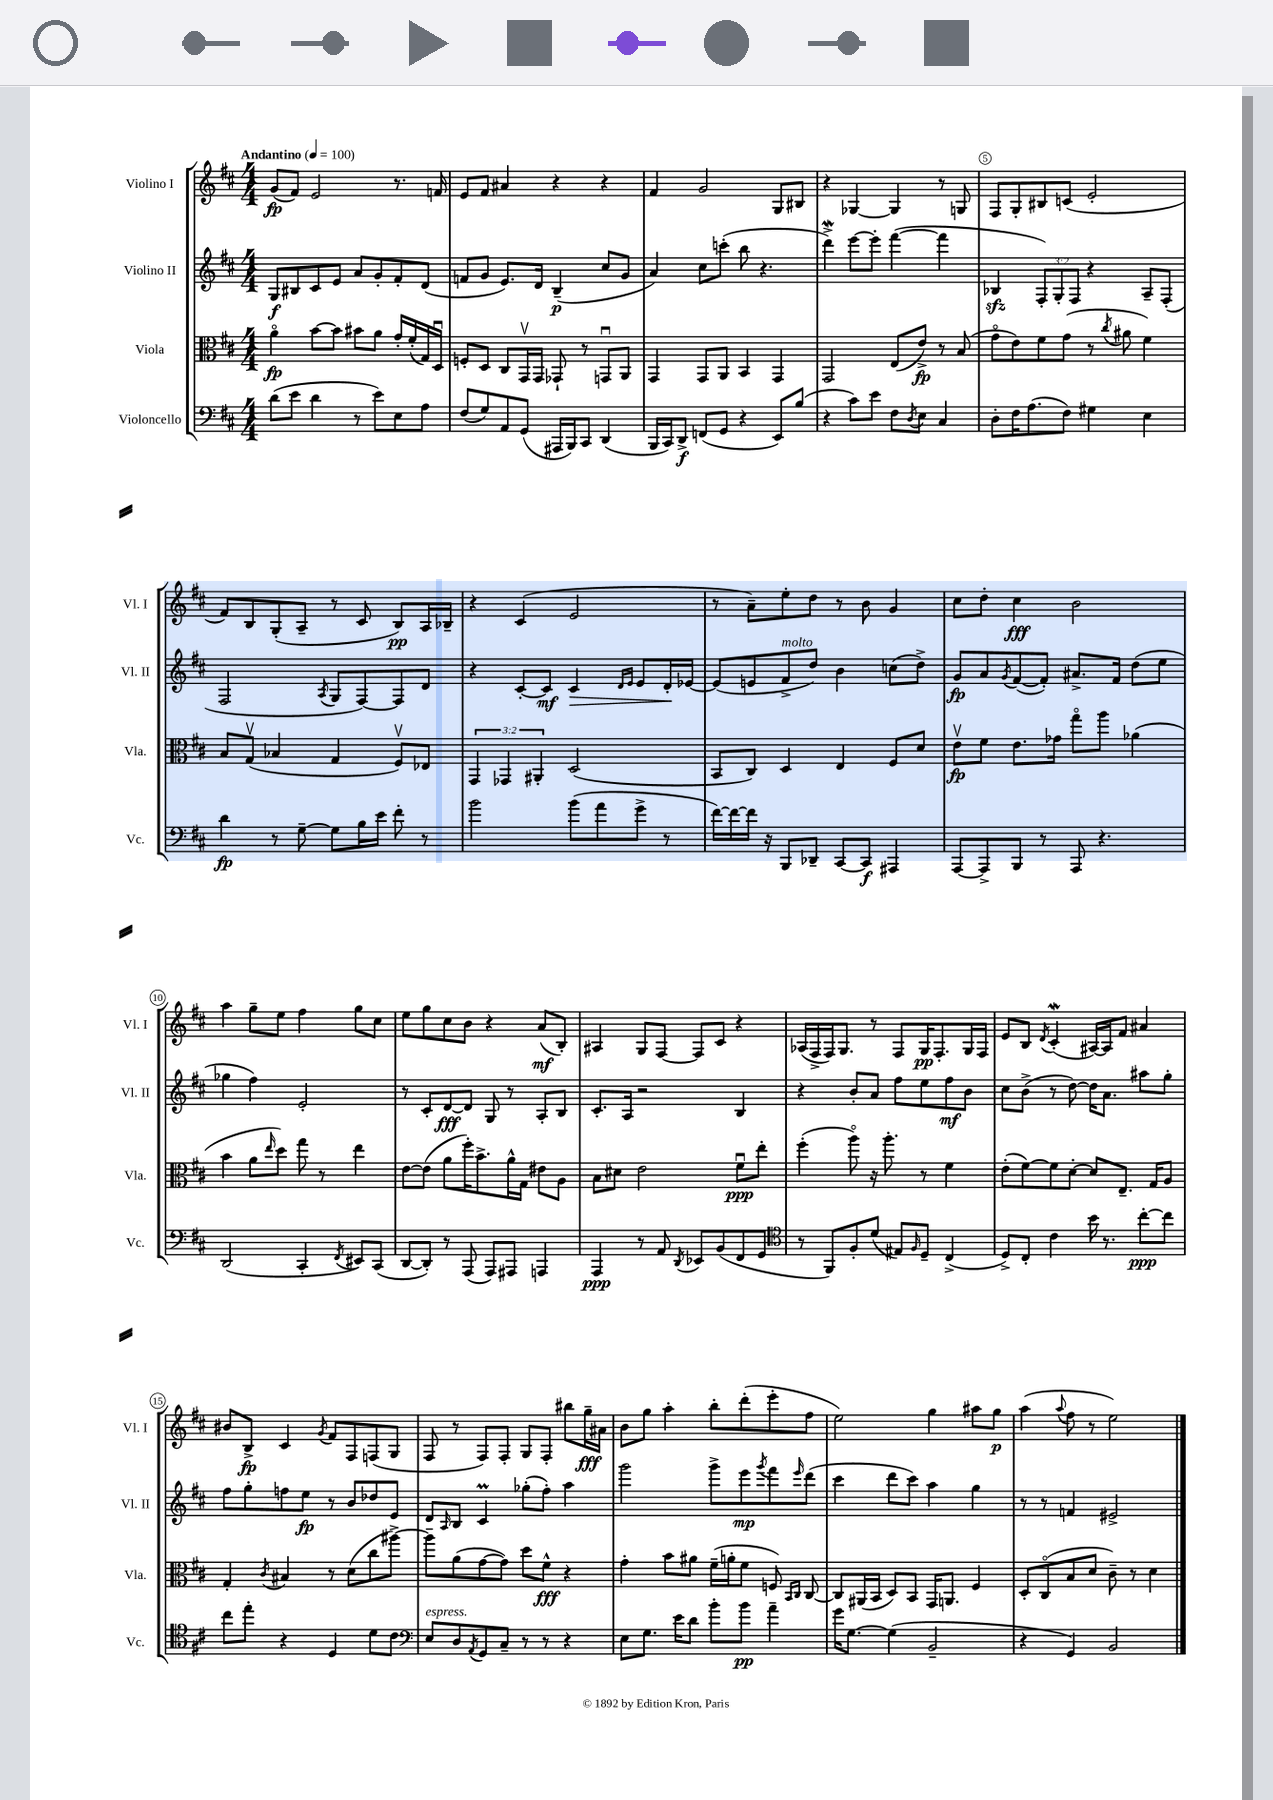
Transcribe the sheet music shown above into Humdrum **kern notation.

**kern	**kern	**kern	**kern
*staff4	*staff3	*staff2	*staff1
*clefF4	*clefC3	*clefG2	*clefG2
*k[f#c#]	*k[f#c#]	*k[f#c#]	*k[f#c#]
*M4/4	*M4/4	*M4/4	*M4/4
*MM100	*MM100	*MM100	*MM100
(8d	4ao	8G	(8g
8e	.	8B#	8f#)
4d	[8b	8c#	2e
.	8b]	8e	.
8r	8b#	8a	.
8e)	8a	8g'	.
8E	16g'	8f#'	8.r
.	(16f#'	.	.
8A	16G)	(8d	.
.	16Du	.	16f
=	=	=	=
(8F#	8F'	8f	8e
8G)	8D	8g	8f#
8AA	8C#	8.e)	4a#
(8GG	16GGv	.	.
.	16GG	16d	.
16AAA#	8GG-`	(4B~	4r
16BBB)	.	.	.
8CC#	8r	.	.
(4DD	8GGu	8cc#	4r
.	8AA	8g	.
=	=	=	=
16BBB	4GG	4a)	4f#
16CC#)	.	.	.
8DD^	.	.	.
(8FF	8GG	8cc#	2g
8GG	8AA	(8ccc'	.
4r	4BB	8bb	.
.	.	4.r	.
8EE)	4GG	.	8G
(8B	.	.	8B#
=	=	=	=
4r	2GG	4ddd^)	4r
8c#)	.	[8eee	[4G-
8e	.	8eee']	.
8F#	(8E	([4fff#	4G-]
8qD	.	.	.
8E	8e^)	.	.
4C#	8r	4fff#]	8r
.	(8B	.	8G
=	=	=	=
8D'	8go	4B-	8F#
16F#	8e)	.	8G'
(8.A	.	.	.
.	8f#	12F#')	8B#
.	.	12G'	.
8F#)	(8g	.	(8c
.	.	12F#	.
4G#	8r	4r	2e'
.	8qcc#	.	.
.	8a#	.	.
4E	4f#)	8A~	.
.	.	(8F#'	.
=	=	=	=
4d	8B	2F#	8f#)
.	(8Gv	.	8B
8r	4B-	.	(8G'
[8G~	.	.	8A~
.	.	8qA	.
8G]	4G	8G	8r
16B	.	[8F#)	8c#
16e	.	.	.
8f#'	8F#v)	8F#]	8B)
8r	8E-	8d	16A
.	.	.	16B-~
=	=	=	=
2b	6GG	4r	4r
.	6GG-	.	.
.	.	[8c#'	(4c#
.	6AA#'	.	.
.	.	8c#]	.
(8b	(2D	4c#	2e
8a	.	.	.
.	.	16qqd	.
.	.	16qqe	.
8g^	.	8e	.
8r	.	16d'	.
.	.	[16e-	.
=	=	=	=
[16f#)	8BB	(8e-]	8r
16f#_	.	.	.
16f#]	8C#)	8e	8a~)
16r	.	.	.
8BBB	4D	8f#^	8ee'
8DD-~	.	8dd)	8dd
[8CC#	4E	4b	8r
8CC#]	.	.	8b
4AAA#	8F#	(8cc	4g
.	8d	8dd^)	.
=	=	=	=
[8AAA	8ev	8g	8cc#
8AAA^]	8f#	8a	8dd'
.	.	8qg	.
8BBB	8.e	([8f#	4cc#
8r	.	8f#'])	.
.	16g-	.	.
8AAA	8ggo	8.a#^	2b
4.r	8aa	.	.
.	.	16f#	.
.	(4a-	(8dd	.
.	.	8ee	.
=	=	=	=
(2DD	4b	4gg-	4aa
.	8a	4ff#)	8gg~
.	16qqee	.	.
.	8dd)	.	8ee
4CC#'	8gg	2e'	4ff#
.	8r	.	.
8qFF#	.	.	.
8EE#)	4ee	.	8gg
(8CC#	.	.	8cc#
=	=	=	=
[8DD	[8e	8r	8ee
8DD'])	(8e]	8c#'	8gg
8r	8a	[8d	8cc#
(8AAA	16ff#')	8d]	8b
.	8.b^	.	.
8AAA)	.	8G	4r
8AAA#	16a^^	8r	.
.	16G	.	.
4AAA	8e#	8A'	(8a
.	8A	8B	8B')
=	=	=	=
4AAA	8B	8.c#'	4A#
.	8d#	.	.
.	.	16A	.
8r	2e	2r	8G
8AA	.	.	[8F#
8qDD	.	.	.
8EE-	.	.	8F#]
(8BB	.	.	8c#
8FF#	8f#u	4B	4r
8GG	8ee'	.	.
=	=	=	=
*clefC4	*	*	*
8r	(4ff#'	4r	(16A-
.	.	.	16F#^
8FF#)	.	.	16F#)
.	.	.	8.G
8F#'	8aao)	8b'	.
(8d	16r	8a	8r
.	8.aa'	.	.
8E#)	.	8ff#	8F#
16qqF#	.	.	.
8D~	8r	8ee	16G
.	.	.	8.F#'
(4C#^	4f#	8ff#	.
.	.	8b	16G
.	.	.	16F#
=	=	=	=
8D^)	(8e'	8cc#	8e
8C#'	[8f#)	(8b^	8B
.	.	.	8qd
4c#	8f#]	8r	(4c#'
.	[8d'	[8dd)	.
16b	8d]	16dd]	[16A#)
8.r	.	8.a	16A#]
.	8.E~	.	8f#
[8cc#'	.	8aa#	4a#
.	16G	.	.
8cc#]	8A	8gg'	.
=	=	=	=
8cc#	4G'	8ff#	8b#
8ee'	.	8gg'	8B^
.	8qc#	.	.
4r	4B#	8ff	4c#
.	.	8ee	.
.	.	.	8qg
4D	8r	8r	8f#
.	(8d	8b	8F#
8d	8cc#	8dd-	(8F
8c#	[8aa#^)	8e	8G
=	=	=	=
*clefF4	*	*	*
8E	8aa#~]	8d	8F#
.	.	16qqA	.
8D	(8a	8B	8r
8qAA	.	.	.
8GG	[8g	4c#	8F#)
8C#~	8g])	.	8F#'
8r	8dd	(8gg-'	8G
8r	8f#^^	8ff#')	8F#'
4r	4r	4aa	8bb#
.	.	.	16gg~
.	.	.	16a#
=	=	=	=
8E	4g'	2ggg	8b
8.G	.	.	8gg
.	8b	.	4aa'
16e	.	.	.
8d	8a#	.	.
8b'	(16f#~	8ggg^	8bb'
.	16a'	.	.
8b	8f#	8eee	(8ddd'
.	.	8qggg	.
4a~	8F)	8fff#	8eee'
.	16qqBB	.	.
.	16qqC#	16qqeee	.
.	[8C#	(8ddd	8ff#
=	=	=	=
16g	8C#]	4ccc#	2ee)
[8.G	.	.	.
.	(16AA#	.	.
.	16BB	.	.
(4G]	8D)	8ddd	.
.	8BB	8ccc#)	.
2BB~	16GG	4aa	4gg
.	8.AA	.	.
.	4F#	4gg	8aa#
.	.	.	8gg
=	=	=	=
4r	8D'	8r	(4aa
.	(8C#o	8r	.
.	.	.	8qqaa
4GG)	8B	4f	8ff#
.	8d	.	8r
2BB	8c#~)	2e#^	2ee)
.	8r	.	.
.	4d	.	.
==	==	==	==
*-	*-	*-	*-
